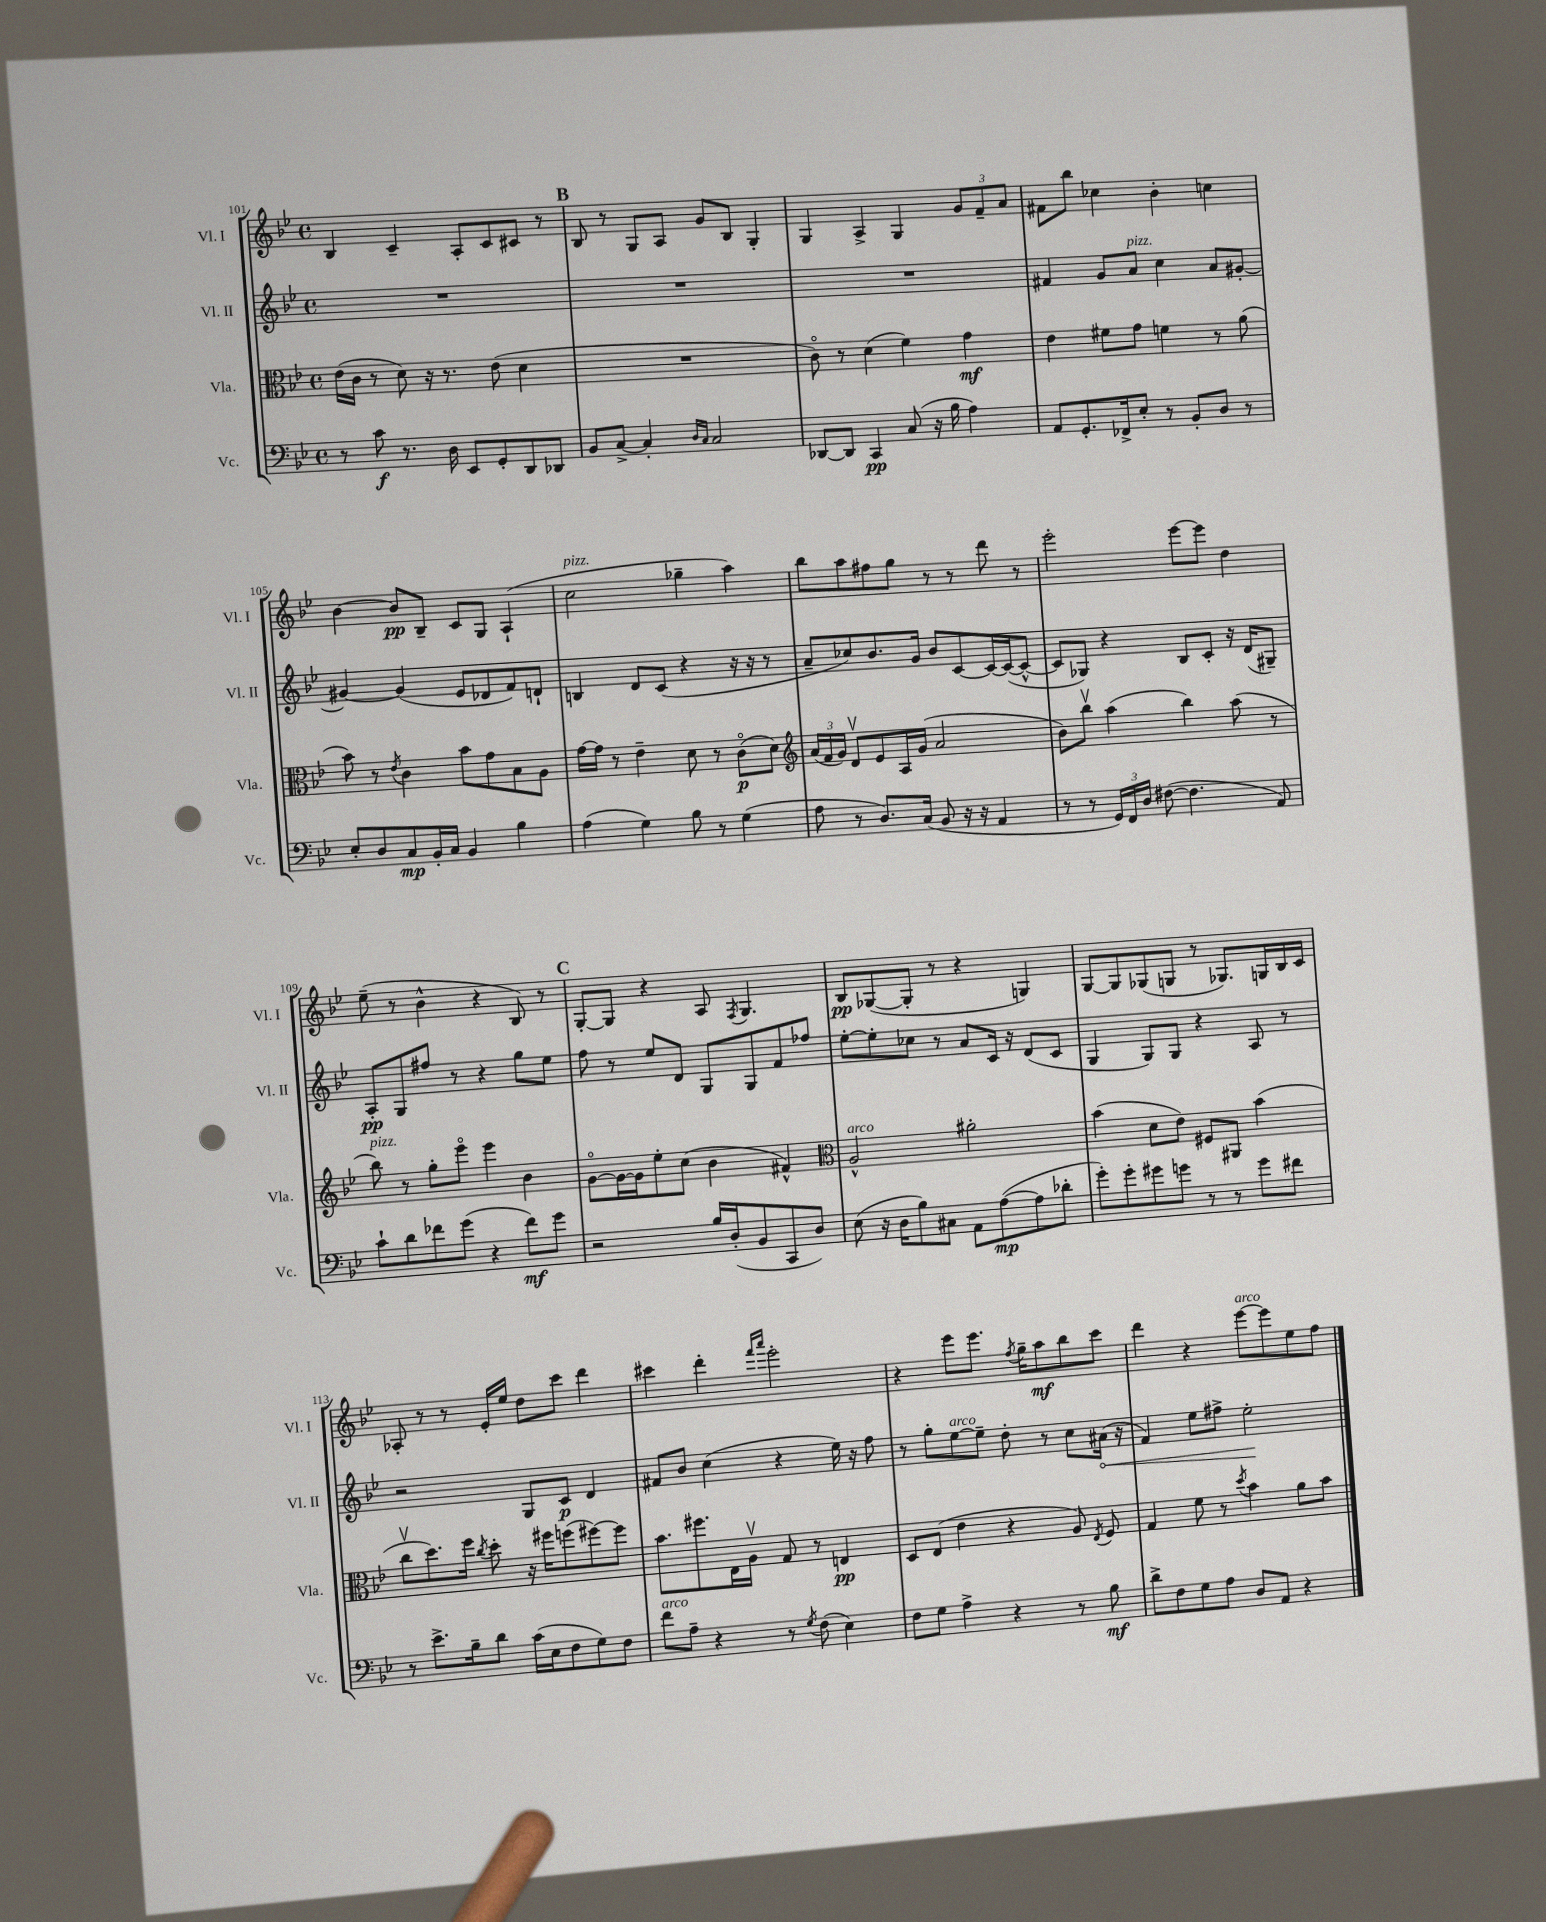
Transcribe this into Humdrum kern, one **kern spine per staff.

**kern	**kern	**kern	**kern
*staff4	*staff3	*staff2	*staff1
*clefF4	*clefC3	*clefG2	*clefG2
*k[b-e-]	*k[b-e-]	*k[b-e-]	*k[b-e-]
*M4/4	*M4/4	*M4/4	*M4/4
*met(c)	*met(c)	*met(c)	*met(c)
8r	(16e-	1r	4B-
.	16c	.	.
8c	8r	.	.
8.r	8d)	.	4c~
.	16r	.	.
16D	8.r	.	.
8EE-	.	.	8A'
8GG'	(8e-	.	8c
8DD	4d	.	8c#
8DD-	.	.	8r
=	=	=	=
8BB-	1r	1r	8B-
[8C^	.	.	8r
4C']	.	.	8G
.	.	.	8A
16qqD	.	.	.
16qqC	.	.	.
2C	.	.	8g
.	.	.	8B-
.	.	.	4G'
=	=	=	=
[8DD-	8co)	1r	4G
8DD-]	8r	.	.
4CC	(4d	.	4A^
(8C	4f)	.	4G
16r	.	.	.
16B-	.	.	.
4A)	4g	.	12g
.	.	.	12f~
.	.	.	12a
=	=	=	=
8AA	4e-	4f#	8f#
8.GG'	.	.	8bb-
.	8f#	8g	4cc-
16FF-^	.	.	.
8E-'	8g	8a	.
8r	4f	4cc	4b-'
8BB-'	.	.	.
8D	8r	8a	4cc
8r	(8a	[8g#'	.
=	=	=	=
8E-'	8b-)	4g#_	[4b-
8D	8r	.	.
.	8qe-	.	.
8C	4c	(4g#]	8b-]
16BB-'	.	.	8B-~
16C	.	.	.
4BB-	8b-	8e-	8c
.	8g	8d-	8G
4B-	8B-	8f)	(4A`
.	8A	8d`	.
=	=	=	=
(4A	[16g	4B	2cc
.	16g]	.	.
.	8r	.	.
4G)	4e-~	8d	.
.	.	(8c	.
8B-	8d	4r	4gg-~
8r	8r	.	.
(4G	(8co	16r	4aa)
.	.	16r	.
.	8d)	8r	.
=	=	=	=
*	*clefG2	*	*
8A	(24a	8a~	8bb-
.	24f	.	.
.	24g)	.	.
8r	8dv	8cc-)	8aa
8.D)	8e-	8.b-	8ff#
.	16A	.	8gg
(16C	(16g	16g	.
8BB-	2a	8b-	8r
16r	.	[8c	8r
16r	.	.	.
4AA	.	16c_	8ddd
.	.	(16c_	.
.	.	8c^^_	8r
=	=	=	=
8r	8b-)	8c]	2eee-'
8r	8bb-v	8G-)	.
24GG)	(4aa	4r	.
24FF	.	.	.
24D	.	.	.
([8F#	.	.	.
4.F#]	4bb-)	8B-	[8eee-
.	.	8c'	8eee-]
.	(8aa	16r	4dd
.	.	(16d	.
8AA)	8r	8G#~)	.
=	=	=	=
8c`	8bb-)	8A'	(8ee-~
8d	8r	8G	8r
8f-	8gg'	8ff#	4b-^^
(8g	8eee-o	8r	.
4r	4eee-	4r	4r
8f-)	4b-	8gg	8B-)
8g	.	8ee-	8r
=	=	=	=
2r	[8go	8ff	[8G'
.	16g_	8r	8G]
.	16g]	.	.
.	8ee-'	8ee-	4r
.	(8cc	8d	.
16B-	4b-	8G	8A
(16D'	.	.	.
.	.	.	8qF
8BB-	.	8G	4.G
8CC	4f#^^)	8f	.
8D)	.	8ff-	.
=	=	=	=
*	*clefC3	*	*
(8E-	2A^^	[8ee-'	8B-
16r	.	8ee-']	([8G-
16D	.	.	.
8B-)	.	8cc-	8G-']
8C#	.	8r	8r
8AA	2a#'	8a	4r
([8A	.	16c	.
.	.	16r	.
8A]	.	(8d	4G)
8d-'	.	8c	.
=	=	=	=
8g')	(4b-	4G	[8G
8g'	.	.	8G]
8g#	8d	8G)	(8G-
8g	8e-)	8G	8G
8r	8F#	4r	8r
8r	8AA#	.	8.G-)
8g	(4b-	8A	.
.	.	.	16G
8f#	.	8r	16B-
.	.	.	16c
=	=	=	=
8r	8ccv	2r	8A-'
8.e-^	8.dd)	.	8r
.	.	.	8r
16B-~	16ff	.	.
.	8qcc	.	.
8d	8dd'	.	16e-'
.	.	.	16ee-
(16c	16r	8G	8dd
16E-	16ff#	.	.
8F	(8ff	8c	8ccc
8G)	[8ff#)	4d	4ddd
8F	8ff#]	.	.
=	=	=	=
8f	8.b-	8f#	4ccc#
8A~	.	8b-	.
.	8.ff#	.	.
4r	.	(4cc	4ddd'
.	16E-	.	.
.	16Av	.	.
.	.	.	16qqfff
.	.	.	16qqaaa
8r	8G	4r	2eee-'
8qG	.	.	.
(8F	8r	.	.
4E-)	4E	16ee-)	.
.	.	16r	.
.	.	8ff	.
=	=	=	=
8F	8D	8r	4r
8G	(8E-	8gg'	.
4A^	4e-	[8ee-	8eee-
.	.	8ee-~]	8.eee-
4r	4r	8dd'	.
.	.	.	8qff
.	.	.	16gg~
.	.	8r	8aa
8r	8A)	8cc	8bb-
.	8qE-	.	.
8B-	8F	(16a#	8ccc
.	.	16r	.
=	=	=	=
8d^	4G	4f)	4ddd
8F	.	.	.
8G	8f	8ee-	4r
8A	8r	8ff#^	.
.	8qdd	.	.
8D	4b-	2ee-'	[8eee-
8AA	.	.	8eee-]
4r	8a	.	8ee-
.	8b-	.	8ff
==	==	==	==
*-	*-	*-	*-
